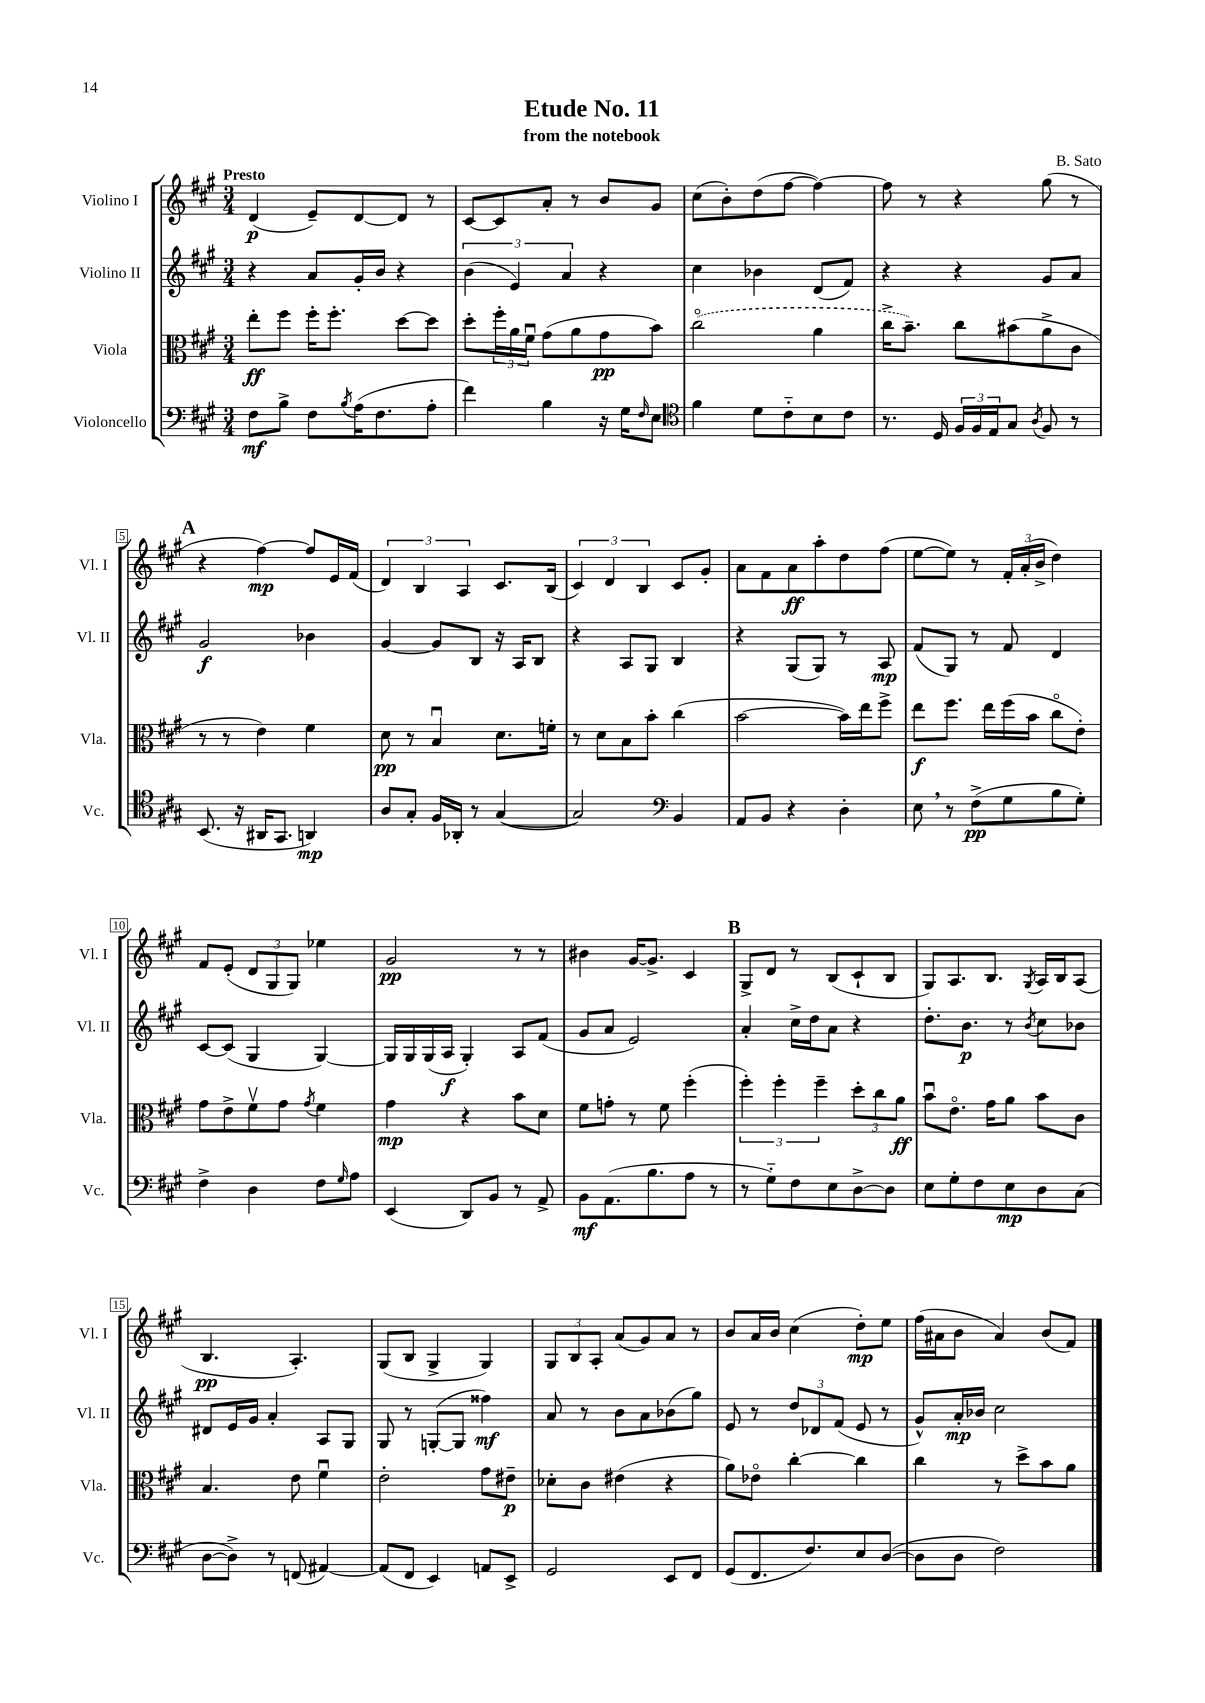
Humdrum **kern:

**kern	**dynam	**kern	**dynam	**kern	**dynam	**kern	**dynam
*part4	*part4	*part3	*part3	*part2	*part2	*part1	*part1
*staff4	*staff4	*staff3	*staff3	*staff2	*staff2	*staff1	*staff1
*I"Violoncello	*	*I"Viola	*	*I"Violino II	*	*I"Violino I	*
*I'Vc.	*	*I'Vla.	*	*I'Vl. II	*	*I'Vl. I	*
*clefF4	*	*clefC3	*	*clefG2	*	*clefG2	*
*k[f#c#g#]	*	*k[f#c#g#]	*	*k[f#c#g#]	*	*k[f#c#g#]	*
*M3/4	*	*M3/4	*	*M3/4	*	*M3/4	*
=1	=1	=1	=1	=1	=1	=1	=1
!	!	!	!	!	!	!LO:TX:a:B:t=Presto	!
8F#\L	mf	8ee'\L	ff	4r	.	(4d/	p
8B^\J	.	8ff#\J	.	.	.	.	.
8F#\L	.	16ff#'\KL	.	8a/L	.	8e~/L)	.
.	.	8.ff#'\J	.	.	.	.	.
8qB/	.	.	.	.	.	.	.
(16A\K	.	.	.	16g#'/L	.	[8d/	.
8.F#\	.	.	.	16b/JJ	.	.	.
.	.	[8dd\L	.	4r	.	8d/J]	.
8A'\J	.	8dd\J]	.	.	.	8r	.
=2	=2	=2	=2	=2	=2	=2	=2
4f#\)	.	8dd'\L	.	(6b\	.	[8c#/L	.
.	.	24ff#'\L	.	.	.	8c#/]	.
.	.	24a\	.	6e/)	.	.	.
.	.	24f#u\JJ	.	.	.	.	.
4B\	.	(8g#\L	.	.	.	8a'/J	.
.	.	.	.	6a/	.	.	.
.	.	8a\	.	.	.	8r	.
16r	.	8g#\	pp	4r	.	8b/L	.
16G#\KL	.	.	.	.	.	.	.
16qqF#/	.	.	.	.	.	.	.
8E\J	.	8b\J)	.	.	.	8g#/J	.
=3	=3	=3	=3	=3	=3	=3	=3
*clefC4	*	*	*	*	*	*	*
4f#\	.	(2cc#\	.	4cc#\	.	(8cc#\L	.
.	.	.	.	.	.	8b'\)	.
8d\L	.	.	.	4b-X\	.	(8dd\	.
8c#\	.	.	.	.	.	[8ff#\J	.
8B\	.	4a\	.	(8d/L	.	4ff#\_)	.
8c#\J	.	.	.	8f#/J)	.	.	.
=4	=4	=4	=4	=4	=4	=4	=4
8.r	.	16cc#^\KL	.	4r	.	8ff#\]	.
.	.	8.b~\J)	.	.	.	.	.
.	.	.	.	.	.	8r	.
16D/	.	.	.	.	.	.	.
24F#/LL	.	8cc#\L	.	4r	.	4r	.
24F#/	.	.	.	.	.	.	.
24E/J	.	.	.	.	.	.	.
8G#/J	.	(8b#X\	.	.	.	.	.
8qA/	.	.	.	.	.	.	.
8F#/	.	8a^\	.	8g#/L	.	(8gg#\	.
8r	.	8c#\J	.	8a/J	.	8r	.
!!LO:LB:g=z
!!LO:REH:place=s1:t=A
=5	=5	=5	=5	=5	=5	=5	=5
(8.BB/	.	8r	.	2g#/	f	4r	.
.	.	8r	.	.	.	.	.
16r	.	.	.	.	.	.	.
16AA#X/KL	.	4e\)	.	.	.	[4ff#\)	mp
8.GG#/J	.	.	.	.	.	.	.
4AAn/)	mp	4f#\	.	4b-X\	.	8ff#/L]	.
.	.	.	.	.	.	16e/L	.
.	.	.	.	.	.	(16f#/JJ	.
=6	=6	=6	=6	=6	=6	=6	=6
8A/L	.	8d\	pp	[4g#/	.	6d/)	.
8G#'/J	.	8r	.	.	.	.	.
.	.	.	.	.	.	6B/	.
16F#/LL	.	4Bu/	.	8g#/L]	.	.	.
16AA-X'/JJ	.	.	.	.	.	.	.
.	.	.	.	.	.	6A/	.
8r	.	.	.	8B/J	.	.	.
([4G#/	.	8.d\L	.	16r	.	8.c#/L	.
.	.	.	.	16A/KL	.	.	.
.	.	.	.	8B/J	.	.	.
.	.	16fn'\Jk	.	.	.	(16B/Jk	.
=7	=7	=7	=7	=7	=7	=7	=7
2G#/])	.	8r	.	4r	.	6c#/)	.
.	.	8d\L	.	.	.	.	.
.	.	.	.	.	.	6d/	.
.	.	8B\	.	8A/L	.	.	.
.	.	.	.	.	.	6B/	.
.	.	8b'\J	.	8G#/J	.	.	.
*clefF4	*	*	*	*	*	*	*
4BB/	.	(4cc#\	.	4B/	.	8c#/L	.
.	.	.	.	.	.	8g#'/J	.
=8	=8	=8	=8	=8	=8	=8	=8
8AA/L	.	[2b\	.	4r	.	8a\L	.
8BB/J	.	.	.	.	.	8f#\	.
4r	.	.	.	(8G#/L	.	8a\	ff
.	.	.	.	8G#/J)	.	8aa'\	.
4D'\	.	16b\LL])	.	8r	.	8dd\	.
.	.	16ee\J	.	.	.	.	.
.	.	8ff#^\J	.	8A/	mp	(8ff#\J	.
=9	=9	=9	=9	=9	=9	=9	=9
8E,\	.	8ee\L	f	(8f#/L	.	[8ee\L	.
8r	.	8.ff#\J	.	8G#/J)	.	8ee\J])	.
(8F#^\L	pp	.	.	8r	.	8r	.
.	.	16ee\LL	.	.	.	.	.
8G#\	.	(16ff#\	.	8f#/	.	24f#'/LL	.
.	.	.	.	.	.	(24a'/	.
.	.	16b\JJ	.	.	.	.	.
.	.	.	.	.	.	24b^/JJ	.
8B\	.	8cc#\L	.	4d/	.	4dd\)	.
8G#'\J)	.	8e'\J)	.	.	.	.	.
!!LO:LB:g=z
=10	=10	=10	=10	=10	=10	=10	=10
4F#^\	.	8g#\L	.	[8c#/L	.	8f#/L	.
.	.	8e^\	.	(8c#/J]	.	(8e'/J	.
4D\	.	8f#v\	.	4G#/	.	12d/L	.
.	.	.	.	.	.	12G#/	.
.	.	8g#\J	.	.	.	.	.
.	.	.	.	.	.	12G#/J)	.
.	.	8qg#/	.	.	.	.	.
8F#\L	.	4f#\	.	[4G#/)	.	4ee-X\	.
16qqG#/	.	.	.	.	.	.	.
8A\J	.	.	.	.	.	.	.
=11	=11	=11	=11	=11	=11	=11	=11
(4EE/	.	4g#\	mp	16G#/LL]	.	2g#/	pp
.	.	.	.	16G#/	.	.	.
.	.	.	.	(16G#/	.	.	.
.	.	.	.	16A/JJ	f	.	.
8DD/L)	.	4r	.	4G#'/)	.	.	.
8BB/J	.	.	.	.	.	.	.
8r	.	8b\L	.	8A/L	.	8r	.
8AA^/	.	8d\J	.	(8f#/J	.	8r	.
=12	=12	=12	=12	=12	=12	=12	=12
8BB\L	mf	8f#\L	.	8g#/L	.	4b#X\	.
(8.AA\	.	8gn'\J	.	8a/J	.	.	.
.	.	8r	.	2e/)	.	[16g#/KL	.
8.B\	.	.	.	.	.	8.g#^/J]	.
.	.	8f#\	.	.	.	.	.
8A\J	.	(4ff#'\	.	.	.	4c#/	.
8r	.	.	.	.	.	.	.
!!LO:REH:place=s1:t=B
=13	=13	=13	=13	=13	=13	=13	=13
8r	.	6ff#'\)	.	4a'/	.	8G#^/L	.
8G#\L)	.	.	.	.	.	8d/J	.
.	.	6ff#'\	.	.	.	.	.
8F#\	.	.	.	16cc#^\LL	.	8r	.
.	.	.	.	16dd\J	.	.	.
.	.	6ff#~\	.	.	.	.	.
8E\	.	.	.	8a\J	.	(8B/L	.
[8D^\	.	12dd'\L	.	4r	.	8c#`/	.
.	.	12cc#\	.	.	.	.	.
8D\J]	.	.	.	.	.	8B/J	.
.	.	12a\J	ff	.	.	.	.
=14	=14	=14	=14	=14	=14	=14	=14
8E\L	.	8bu\L	.	8.dd'\L	.	8G#/L)	.
8G#'\	.	8.e\J	.	.	.	8.A/	.
.	.	.	.	8.b\J	p	.	.
8F#\	.	.	.	.	.	.	.
.	.	16g#\KL	.	.	.	8.B/J	.
8E\	mp	8a\J	.	8r	.	.	.
.	.	.	.	8qb/	.	8qG#/	.
8D\	.	8b\L	.	8cc#\L	.	16A/LL	.
.	.	.	.	.	.	16B/J	.
(8C#\J	.	8c#\J	.	8b-X\J	.	(8A/J	.
!!LO:LB:g=z
=15	=15	=15	=15	=15	=15	=15	=15
[8D\L	.	4.B/	.	8d#X/L	.	4.B/	pp
8D^\J])	.	.	.	16e/L	.	.	.
.	.	.	.	16g#/JJ	.	.	.
8r	.	.	.	4a'/	.	.	.
(8FFn/	.	8e\	.	.	.	4.A'/)	.
[4AA#X/)	.	4f#u\	.	8A/L	.	.	.
.	.	.	.	8G#/J	.	.	.
=16	=16	=16	=16	=16	=16	=16	=16
(8AA#/L]	.	2e'\	.	8G#/	.	(8G#/L	.
8FF#/J	.	.	.	8r	.	8B/J	.
4EE/)	.	.	.	([8Gn'/L	.	4G#^/	.
.	.	.	.	8G/J]	.	.	.
8AAn/L	.	8g#\L	.	4ff##X\)	mf	4G#/)	.
8EE^/J	.	8e#X~\J	p	.	.	.	.
=17	=17	=17	=17	=17	=17	=17	=17
2GG#/	.	8d-X'\L	.	8a/	.	12G#/L	.
.	.	.	.	.	.	12B/	.
.	.	8c#\J	.	8r	.	.	.
.	.	.	.	.	.	12A'/J	.
.	.	(4e#X\	.	8b\L	.	(8a/L	.
.	.	.	.	8a\	.	8g#/)	.
8EE/L	.	4r	.	(8b-X\	.	8a/J	.
8FF#/J	.	.	.	8gg#\J)	.	8r	.
=18	=18	=18	=18	=18	=18	=18	=18
(8GG#/L	.	8a\L)	.	8e/	.	8b/L	.
8.FF#/	.	8e-X\J	.	8r	.	16a/L	.
.	.	.	.	.	.	16b/JJ	.
.	.	[4cc#'\	.	12dd/L	.	(4cc#\	.
8.F#/)	.	.	.	.	.	.	.
.	.	.	.	12d-X/	.	.	.
.	.	.	.	(12f#/J	.	.	.
8E/	.	4cc#\]	.	8e/	.	8dd'\L)	mp
([8D/J	.	.	.	8r	.	8ee\J	.
=19	=19	=19	=19	=19	=19	=19	=19
8D\L]	.	4cc#\	.	8g#^^/L)	.	(16ff#\LL	.
.	.	.	.	.	.	16a#X\J	.
8D\J	.	.	.	16a'/L	mp	8b\J	.
.	.	.	.	16b-X/JJ	.	.	.
2F#\)	.	8r	.	2cc#\	.	4a#/)	.
.	.	8dd^\L	.	.	.	.	.
.	.	8b\	.	.	.	(8b/L	.
.	.	8a\J	.	.	.	8f#/J)	.
==	==	==	==	==	==	==	==
*-	*-	*-	*-	*-	*-	*-	*-
